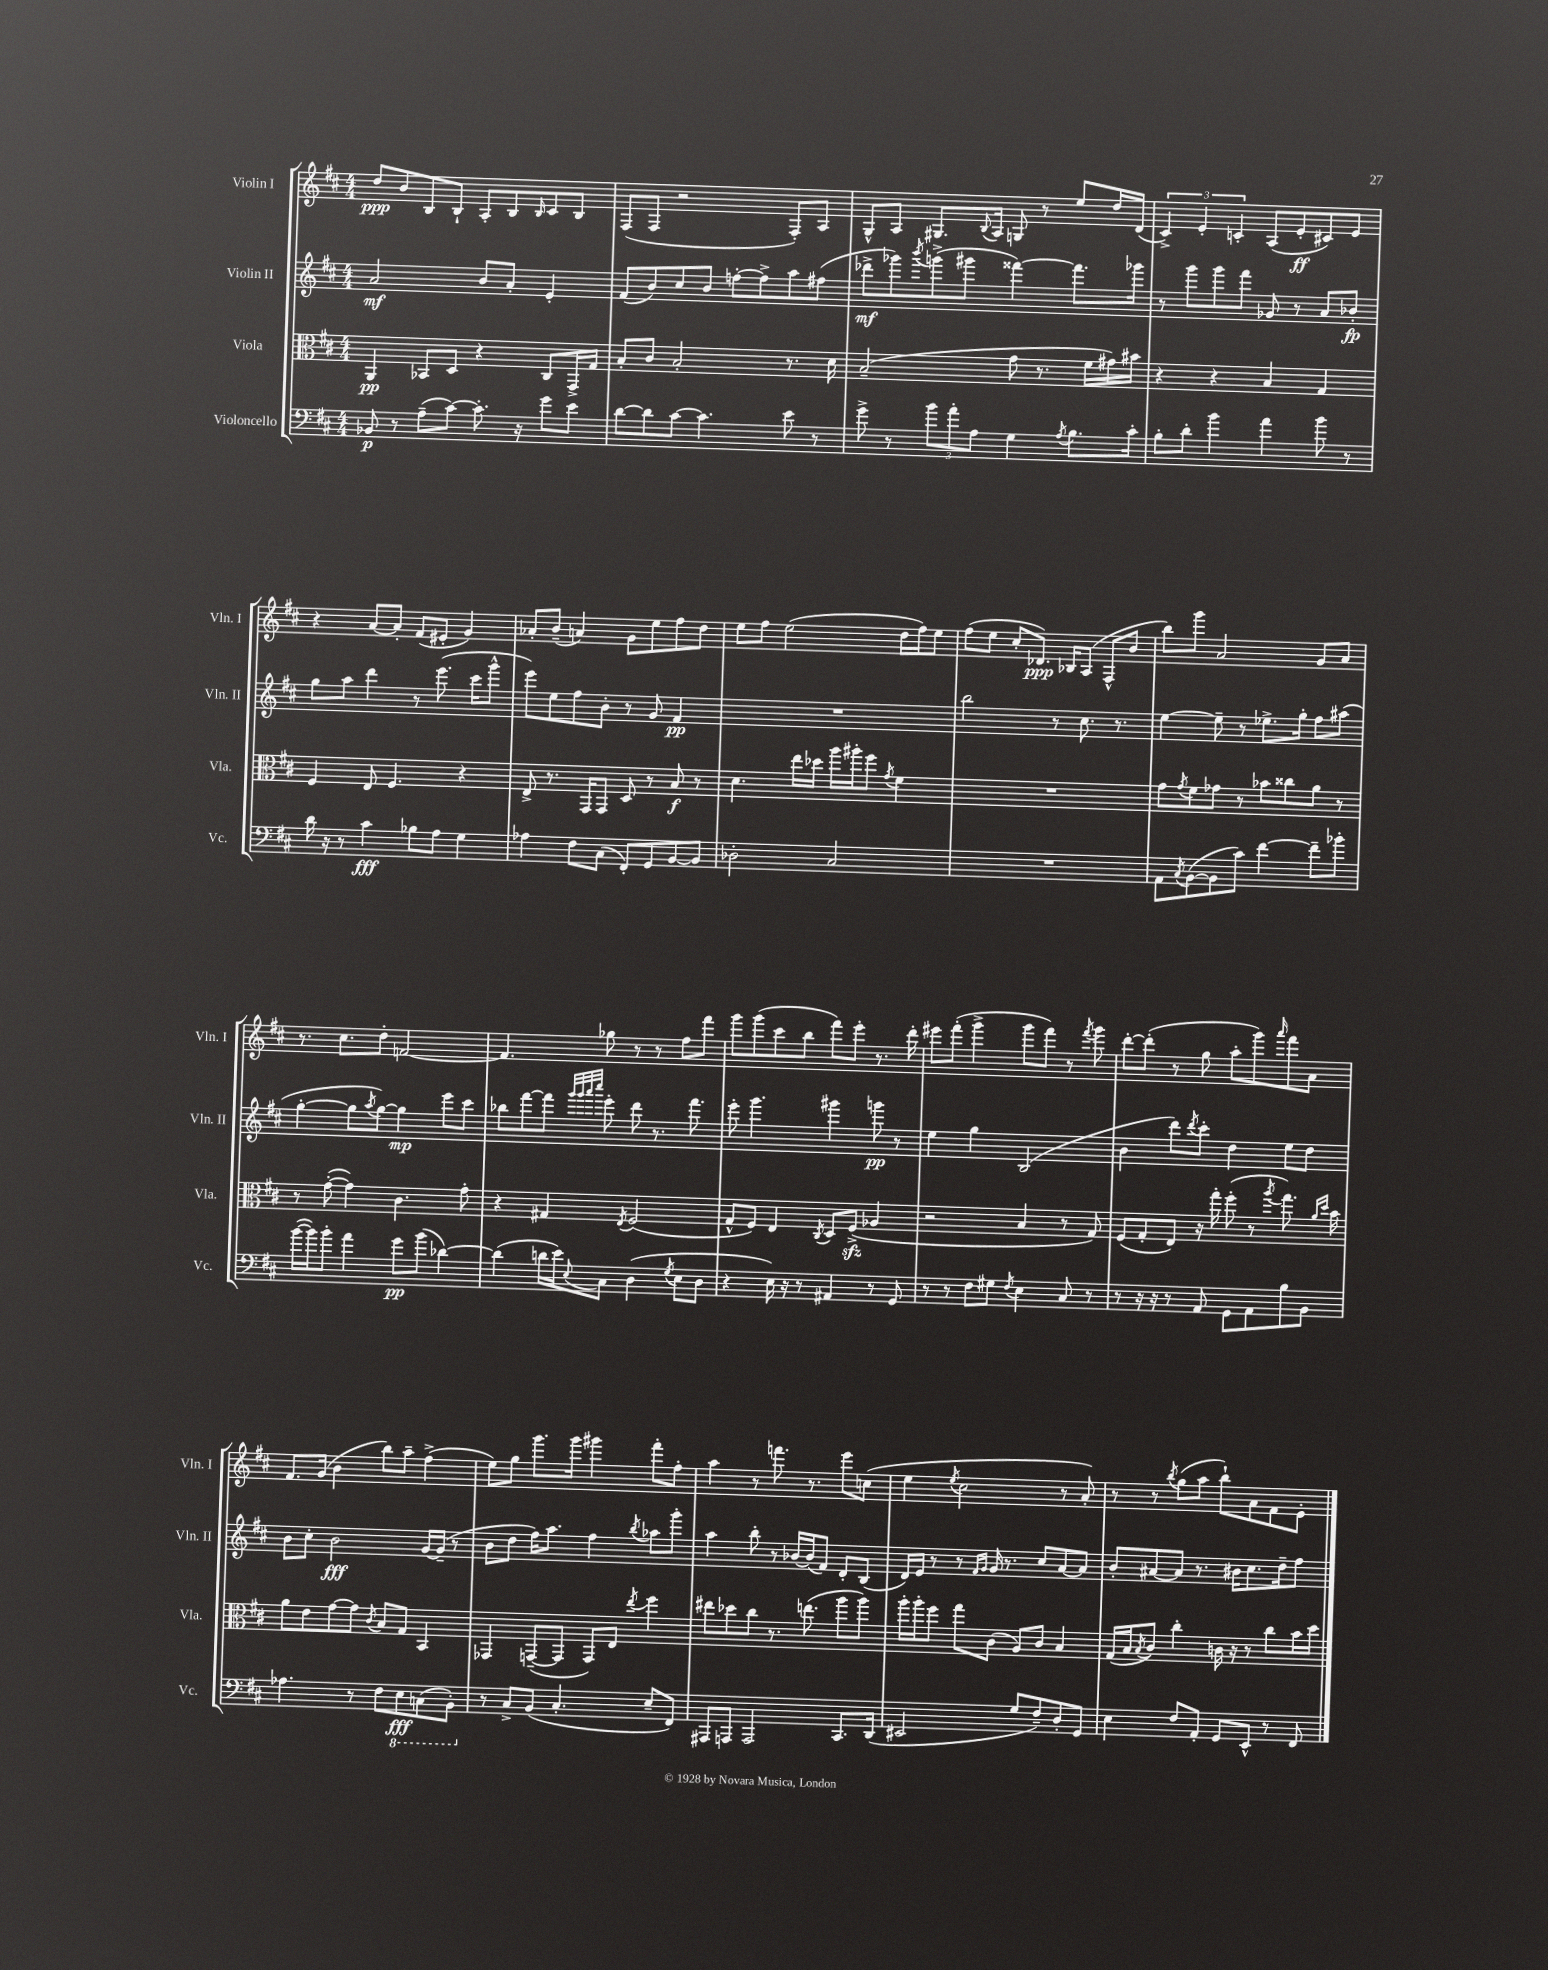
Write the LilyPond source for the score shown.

<<
\new StaffGroup <<
\new Staff = "s0" \with { instrumentName = "Violin I" shortInstrumentName = "Vln. I" } {
    \clef treble \key d \major \numericTimeSignature \time 4/4
    d''8\ppp b'8 b8 b8-! a8-. b8 \grace { b16 } cis'8 b8 |
    fis8( fis8 r2 fis8-.) a8 |
    g8-^ a8 gis8. \appoggiatura { b8 } a16 g8 r8 e''8 d''16 d'16( |
    \tuplet 3/2 { cis'4->) e'4-. c'4-. } a8( e'8-.\ff cis'8) e'8 |
    r4 a'8~ a'8-. fis'8( eis'8-. g'4) |
    aes'8-. b'8--( a'4) g'8 e''8 fis''8 d''8 |
    e''8 fis''8 e''2( d''16 fis''16) e''8 |
    fis''8( e''8 cis''8-. des'8.\ppp) bes16 a8( fis8-^ b'8 |
    b''8) g'''8 a'2 g'8 a'8 |
    r8. cis''8. d''8-. f'2~ |
    f'4. ges''8 r8 r8 fis''8 fis'''8 |
    g'''8 g'''8( cis'''8 b''8 fis'''8) e'''8-. r8. d'''16-. |
    eis'''8 fis'''8-.( g'''4-> g'''8 fis'''8) r8 \acciaccatura { fis'''8 } g'''8 |
    d'''8~-. d'''8-.( r8 g''8 a''8-. g'''8) \grace { a'''16 } fis'''8 a'8 |
    fis'8. g'16( b'4 b''8) a''8-- fis''4->( |
    e''8) g''8 g'''8. g'''16 gis'''4 fis'''8-. fis''8-. |
    a''4 r8 f'''8. r8. e'''8 c''8( |
    e''4 \acciaccatura { e''8 } cis''2 r8 a'8-.) |
    r8 r8 \acciaccatura { b''8 } g''8( a''8 b''8-!) a'8 fis'8 e'8-. \bar "|." |
}
\new Staff = "s1" \with { instrumentName = "Violin II" shortInstrumentName = "Vln. II" } {
    \clef treble \key d \major \numericTimeSignature \time 4/4
    a'2\mf b'8 a'8-. e'4-. |
    fis'8( b'8) cis''8 b'8 f''8~-. f''8-> a''8 fis''8( |
    des'''8->\mf ges'''8) \acciaccatura { b'''8 } g'''8->( gis'''8 fisis'''4~) fisis'''8. ges'''16 |
    r8 g'''8 g'''8 fis'''8 ges'8 r8 a'8 bes'8-.\fp |
    g''8 a''8 d'''4 r8 e'''8.( cis'''16 g'''8-^ |
    e'''8) e''8 fis''8 b'8-. r8 g'8 fis'4\pp |
    R1 |
    b''2 r8 cis''8. r8. |
    e''4~ e''8-- r8 ees''8.-> g''16-. fis''8 ais''8( |
    g''4~-. g''8 \acciaccatura { a''8 } g''8~) g''4\mp e'''8 cis'''8 |
    bes''8 fis'''8~ fis'''8 \grace { g'''32 g'''32 a'''32 cis''''32 } e'''8-. d'''8 r8. fis'''8. |
    e'''8-. g'''4. gis'''4 g'''8\pp r8 |
    e''4 g''4 b2( |
    b'4 d'''8) \acciaccatura { d'''8 } cis'''8-. d''4 e''8 d''8 |
    b'8 cis''8-. b'2\fff g'16~ g'16--( r8 |
    b'8 d''8 fis''16) a''8. fis''4 \acciaccatura { b''8 } aes''8 g'''8-. |
    a''4 b''8-. r8 bes'16~ bes'16( fis'8) d'8-. b8( |
    d'16) e'16 r8 r8 \grace { fis'16 g'16 } g'16 r8. cis''8 a'8~ a'8 |
    b'8-. ais'8~ ais'8 r8. bis'16 cis''8. d''16-- fis''8 \bar "|." |
}
\new Staff = "s2" \with { instrumentName = "Viola" shortInstrumentName = "Vla." } {
    \clef alto \key d \major \numericTimeSignature \time 4/4
    a,4\pp bes,8 d8 r4 cis8 g,16-> g16 |
    b8-. cis'8 b2-. r8. d'16 |
    b2--( g'8 r8. fis'16 gis'16) bis'16 |
    r4 r4 b4 g4 |
    fis4 e8 fis4. r4 |
    e8-> r8. g,16 g,8 d8 r8 b8\f r8 |
    d'4. e''16 des''16 a''16 ais''16-. fis''8 \acciaccatura { g'8 } fis'4 |
    R1 |
    g'8 \acciaccatura { g'8 } fis'8 ges'8 r8 bes'8 cisis''8 a'8 r8 |
    r8 g'8~-.( g'4) cis'4. g'8-. |
    r4 gis4 \acciaccatura { e8 } fis2( |
    g8-^ fis8) e4 \acciaccatura { cis8 } d8 fis8->\sfz( aes4 |
    r2 b4 r8 g8) |
    fis8( g8-. e8) r16 g''16-. fis''8-.( r8 \acciaccatura { a''8 } g''8.) \grace { a'16 d''16 } b'16 |
    a'8 e'8 g'8~ g'8 \acciaccatura { cis'8 } b8 g8 b,4 |
    ges,4 g,8~--( g,8 g,8) e8 \acciaccatura { e''8 } fis''4 |
    eis''8 des''8 cis''8 r8. e''8.( a''8 a''8) |
    a''16-. a''16-. fis''8 g''8 cis'8( a8) cis'8 b4 |
    g16( b16 \acciaccatura { b8 } cis'8) cis''4-. c'16 r16 r8 cis''8 b'16 d''16 \bar "|." |
}
\new Staff = "s3" \with { instrumentName = "Violoncello" shortInstrumentName = "Vc." } {
    \clef bass \key d \major \numericTimeSignature \time 4/4
    bes,8\p r8 a8--( cis'8~) cis'8.-. r16 g'8 e'8 |
    d'8~ d'8 cis'8~ cis'4. e'8 r8 |
    g'8-> r8 \tuplet 3/2 { b'8 a'8-. a8 } g4 \acciaccatura { a8 } b8. cis'16-. |
    b8-. d'8-. b'4 a'4 b'8 r8 |
    d'16 r16 r8 cis'4\fff bes8 a8 g4 |
    aes4 fis8 cis8( fis,8-.) g,8 b,8~ b,8 |
    des2-. cis2 |
    R1 |
    a,8 \acciaccatura { cis8 } b,8~( b,8 cis'8) fis'4~ fis'8-- bes'8-. |
    b'16~( b'16) b'8-. a'4 g'8\pp b'8( des'4~) |
    des'4( d'16 e'16) \appoggiatura { e8 } cis8 d4( \acciaccatura { g8 } e8 d8 |
    r4 e16) r16 r8 ais,4 r8 g,8 |
    r8 r8 fis8 gis8 \acciaccatura { fis8 } e4 cis8 r8 |
    r8 r16 r16 r8 a,8 g,8 a,8 b8 b,8 |
    aes4. r8 fis8 \ottava #-1 e,8\fff c,8( b,,8-.) \ottava #0 |
    r8 cis8-> b,8( cis4.-. e8-- fis,8) |
    ais,,8 a,,8 a,,2 cis,8. d,16( |
    eis,2 g8 fis8--) d8-. g,8 |
    e4 fis8 a,8-. g,8 e,8-^ r8 fis,8 \bar "|." |
}
>>
>>
\layout { \context { \Score \remove "Bar_number_engraver" } }
